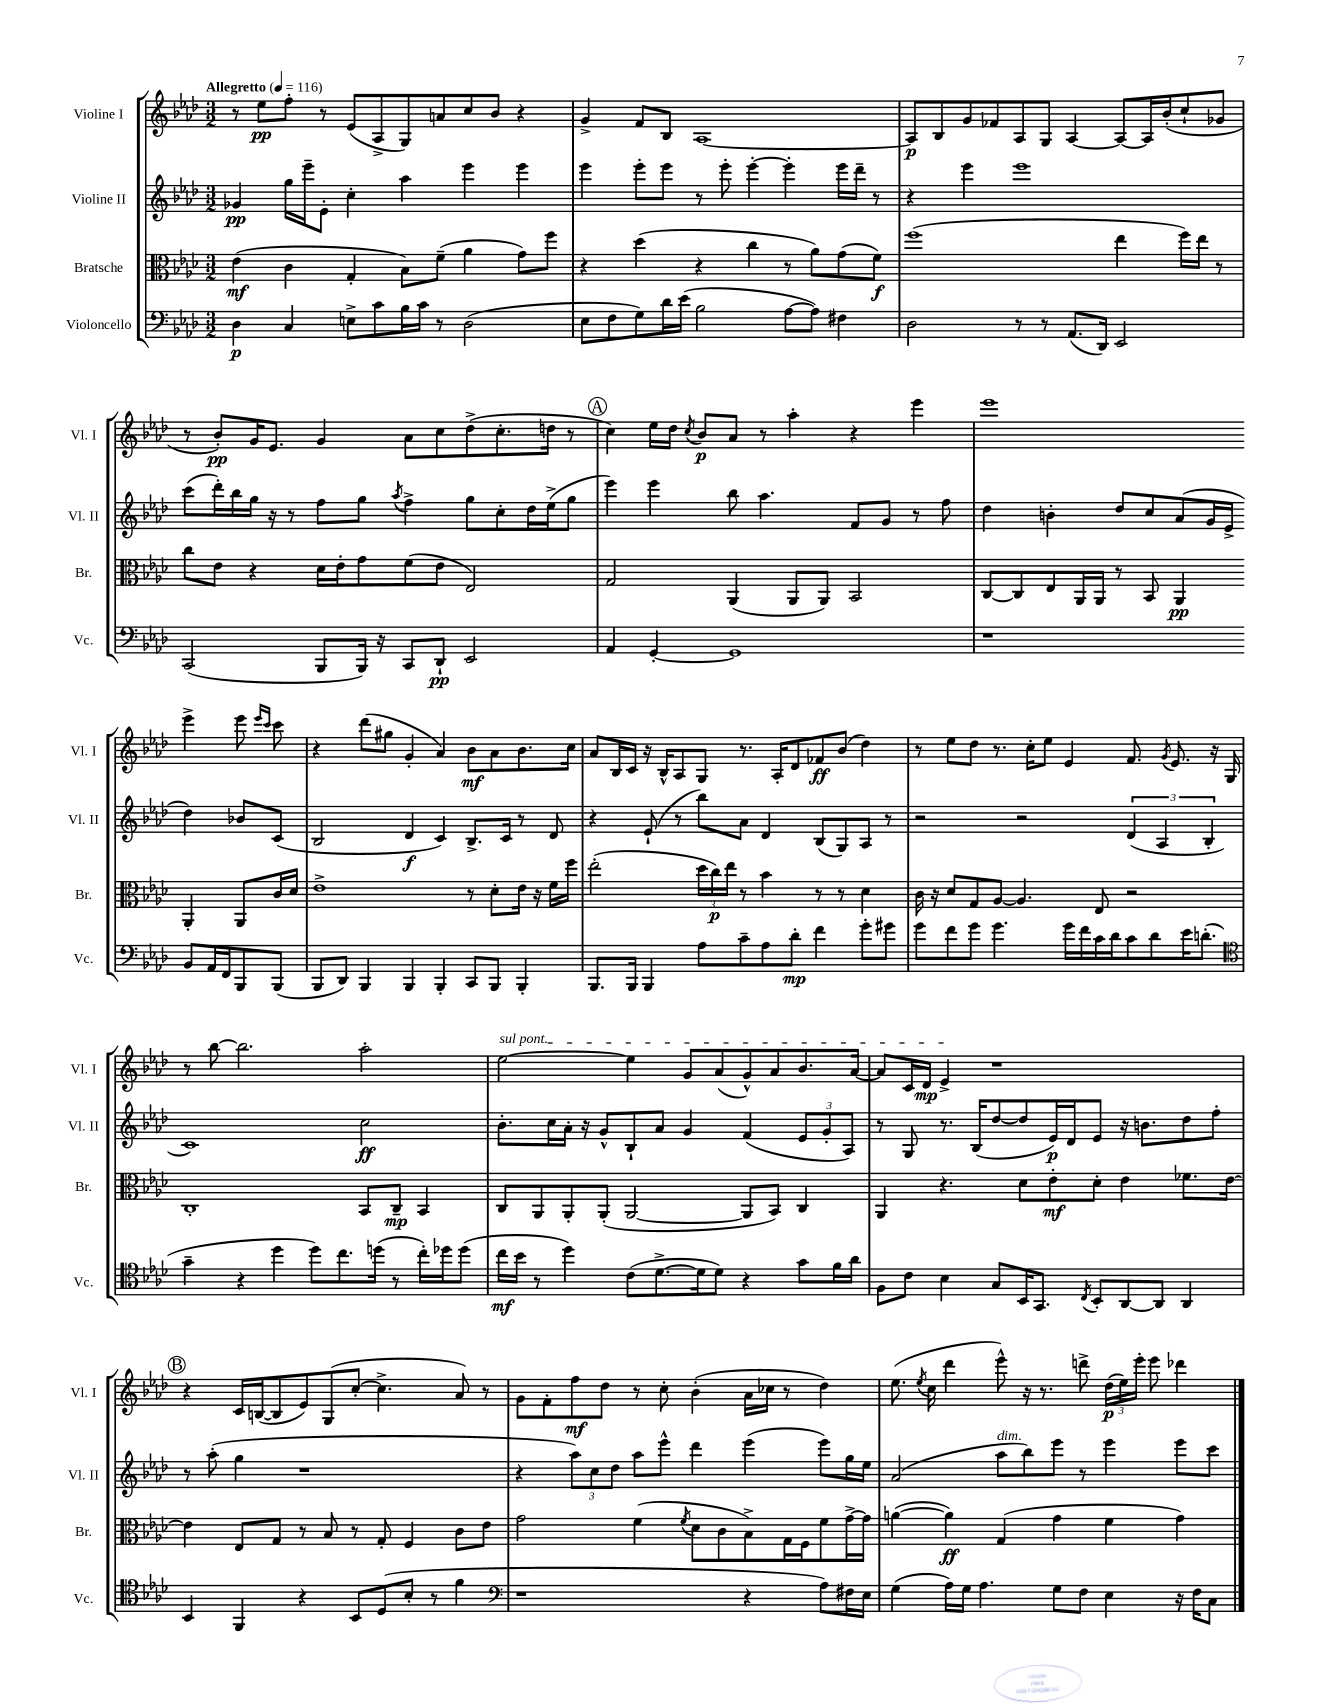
<<
\new StaffGroup <<
\new Staff = "s0" \with { instrumentName = "Violine I" shortInstrumentName = "Vl. I" } {
    \clef treble \key aes \major \numericTimeSignature \time 3/2 \tempo "Allegretto" 4 = 116
    \autoBeamOff r8 ees''8[\pp f''8]-. r8 ees'8[( aes8-> g8) a'8 c''8 bes'8] r4 |
    g'4-> f'8[ bes8] aes1~ |
    aes8[\p bes8 g'8 fes'8 aes8 g8] aes4~ aes8[~ aes16 bes'16-.( c''8-! ges'8] |
    r8 bes'8[-.\pp) g'16 ees'8.] g'4 aes'8[ c''8 des''8->( c''8.-. d''16] r8 |
    \mark \markup { \circle "A" } c''4) ees''16[ des''16] \acciaccatura { c''8 } bes'8[\p aes'8] r8 aes''4-. r4 ees'''4 |
    ees'''1 ees'''4-> ees'''8 \grace { ees'''16[ c'''16] } c'''8 |
    r4 des'''8[( gis''8] g'4-. aes'4) bes'8[\mf aes'8 bes'8. c''16] |
    aes'8[ bes16 c'16] r16 bes16[-^ aes8 g8] r8. aes16[-. des'8 fes'8\ff bes'8]( des''4) |
    r8 ees''8[ des''8] r8. c''16[-. ees''8] ees'4 f'8. \acciaccatura { g'8 } ees'8. r16 g16 |
    r8 bes''8~ bes''2. aes''2-. |
    \once \override TextSpanner.bound-details.left.text = \markup { \italic "sul pont." } ees''2~\startTextSpan ees''4 g'8[ aes'8( g'8-^) aes'8 bes'8. aes'16]~ |
    aes'8[ c'16 des'16]\mp ees'4->\stopTextSpan r1 |
    \mark \markup { \circle "B" } r4 c'16[ b16~( b8 ees'8) g8( c''8]~-. c''4.-> aes'8) r8 |
    g'8[ f'8-. f''8\mf des''8] r8 c''8-. bes'4-.( aes'16[ ces''16] r8 des''4) |
    ees''8.( \acciaccatura { ees''8 } c''16 des'''4 ees'''8-^) r16 r8. d'''8-> \tuplet 3/2 { des''16[\p( ees''16) ees'''16]-. } ees'''8 des'''4 \bar "|." |
}
\new Staff = "s1" \with { instrumentName = "Violine II" shortInstrumentName = "Vl. II" } {
    \clef treble \key aes \major \numericTimeSignature \time 3/2
    \autoBeamOff ges'4\pp g''16[ ees'''16-- ees'8]-. c''4-. aes''4 ees'''4 ees'''4 |
    ees'''4 ees'''8[-. ees'''8] r8 ees'''8-. ees'''4~-. ees'''4-. ees'''16[ des'''16]-- r8 |
    r4 ees'''4 ees'''1 |
    c'''8[( des'''16-.) bes''16 g''16] r16 r8 f''8[ g''8] \acciaccatura { aes''8 } f''4-> g''8[ c''8-. des''16 ees''16->( g''8] |
    \mark \markup { \circle "A" } ees'''4) ees'''4 bes''8 aes''4. f'8[ g'8] r8 f''8 |
    des''4 b'4-. des''8[ c''8 aes'8( g'16 ees'16]-> des''4) bes'8[ c'8]( |
    bes2 des'4\f c'4) bes8.[-> c'16] r8 des'8 |
    r4 ees'8-!( r8 bes''8[) aes'8] des'4 bes8[( g8) aes8] r8 |
    r2 r2 \tuplet 3/2 { des'4( aes4 bes4-. } |
    c'1) c''2\ff |
    bes'8.[-. c''16 aes'16]-. r16 g'8[-^ bes8-! aes'8] g'4 f'4( \tuplet 3/2 { ees'8[ g'8-. aes8]) } |
    r8 g8 r8. bes16[( des''8~ des''8 ees'16\p) des'16 ees'8] r16 b'8.[ des''8 f''8]-. |
    \mark \markup { \circle "B" } r8 aes''8-.( g''4 r1 |
    r4 \tuplet 3/2 { aes''8[) c''8 des''8] } aes''8[ ees'''8]-^ des'''4 ees'''4( ees'''8[) g''16 ees''16] |
    aes'2( aes''8[^\markup { \italic "dim." } bes''8) ees'''8] r8 ees'''4 ees'''8[ c'''8] \bar "|." |
}
\new Staff = "s2" \with { instrumentName = "Bratsche" shortInstrumentName = "Br." } {
    \clef alto \key aes \major \numericTimeSignature \time 3/2
    \autoBeamOff ees'4\mf( c'4 g4-. bes8[) f'8]--( aes'4 g'8[) f''8] |
    r4 des''4( r4 c''4 r8 aes'8[) g'8( f'8]\f) |
    f''1( ees''4 f''16[) ees''16] r8 |
    c''8[ ees'8] r4 des'16[ ees'16-. g'8 f'8( ees'8] ees2) |
    \mark \markup { \circle "A" } g2 aes,4( aes,8[ aes,8]) bes,2 |
    c8[~ c8 ees8 aes,16 aes,16] r8 bes,8 aes,4\pp aes,4-. aes,8[ c'16 des'16] |
    ees'1-> r8 des'8[-. ees'16] r16 f'16[ f''16] |
    ees''2-.( \tuplet 3/2 { des''16[ c''16\p) ees''16] } r8 bes'4 r8 r8 des'4 |
    c'16 r16 des'8[ g8 aes8]~ aes4. ees8 r2 |
    c1-. bes,8[ c8]--\mp bes,4 |
    c8[ aes,8 aes,8-. aes,8]-.( aes,2~ aes,8[ bes,8]) c4 |
    aes,4 r4. des'8[ ees'8-.\mf des'8]-. ees'4 fes'8.[ ees'16]~ |
    \mark \markup { \circle "B" } ees'4 ees8[ g8] r8 bes8 r8 g8-. f4 c'8[ ees'8] |
    g'2 f'4( \acciaccatura { f'8 } des'8[ c'8 bes8->) g16 f16 f'8 g'16~-> g'16] |
    a'4~( a'4\ff) g4( g'4 f'4 g'4) \bar "|." |
}
\new Staff = "s3" \with { instrumentName = "Violoncello" shortInstrumentName = "Vc." } {
    \clef bass \key aes \major \numericTimeSignature \time 3/2
    \autoBeamOff des4\p c4 e8[-> c'8 bes16 c'16] r8 des2( |
    ees8[ f8 g8) des'16 ees'16]( bes2 aes8[~ aes8]) fis4 |
    des2 r8 r8 aes,8.[( des,16]) ees,2 |
    c,2( bes,,8[ bes,,16]) r16 c,8[ des,8]-!\pp ees,2 |
    \mark \markup { \circle "A" } aes,4 g,4~-. g,1 |
    r1 bes,8[ aes,16 f,16 bes,,8 bes,,8]( |
    bes,,8[ des,8]) bes,,4 bes,,4 bes,,4-. c,8[ bes,,8] bes,,4-. |
    bes,,8.[ bes,,16] bes,,4 aes8[ c'8-- aes8 des'8]-.\mp f'4 g'8[-. gis'8] |
    g'8[ f'8 g'8] g'4. g'16[ f'16 c'16 des'16 c'8 des'8 ees'16 d'8.]-.( |
    \clef tenor g'4-- r4 des''4 des''8[) c''8. d''16]( r8 c''16[-.) des''16 des''8]( |
    c''16[\mf bes'16] r8 des''4) c'8[( des'8.~-> des'16 des'8]) r4 g'8[ f'16 aes'16] |
    f8[ c'8] bes4 g8[ bes,16 g,8.] \acciaccatura { c8 } bes,8[-. aes,8~ aes,8] aes,4 |
    \mark \markup { \circle "B" } bes,4 f,4 r4 bes,8[ des8( bes8]-. r8 f'4 |
    \clef bass r1 r4 aes8[) fis16 ees16] |
    g4( aes16[) g16] aes4. g8[ f8] ees4 r16 f16[ c8] \bar "|." |
}
>>
>>
\layout { \context { \Score \remove "Bar_number_engraver" } }
